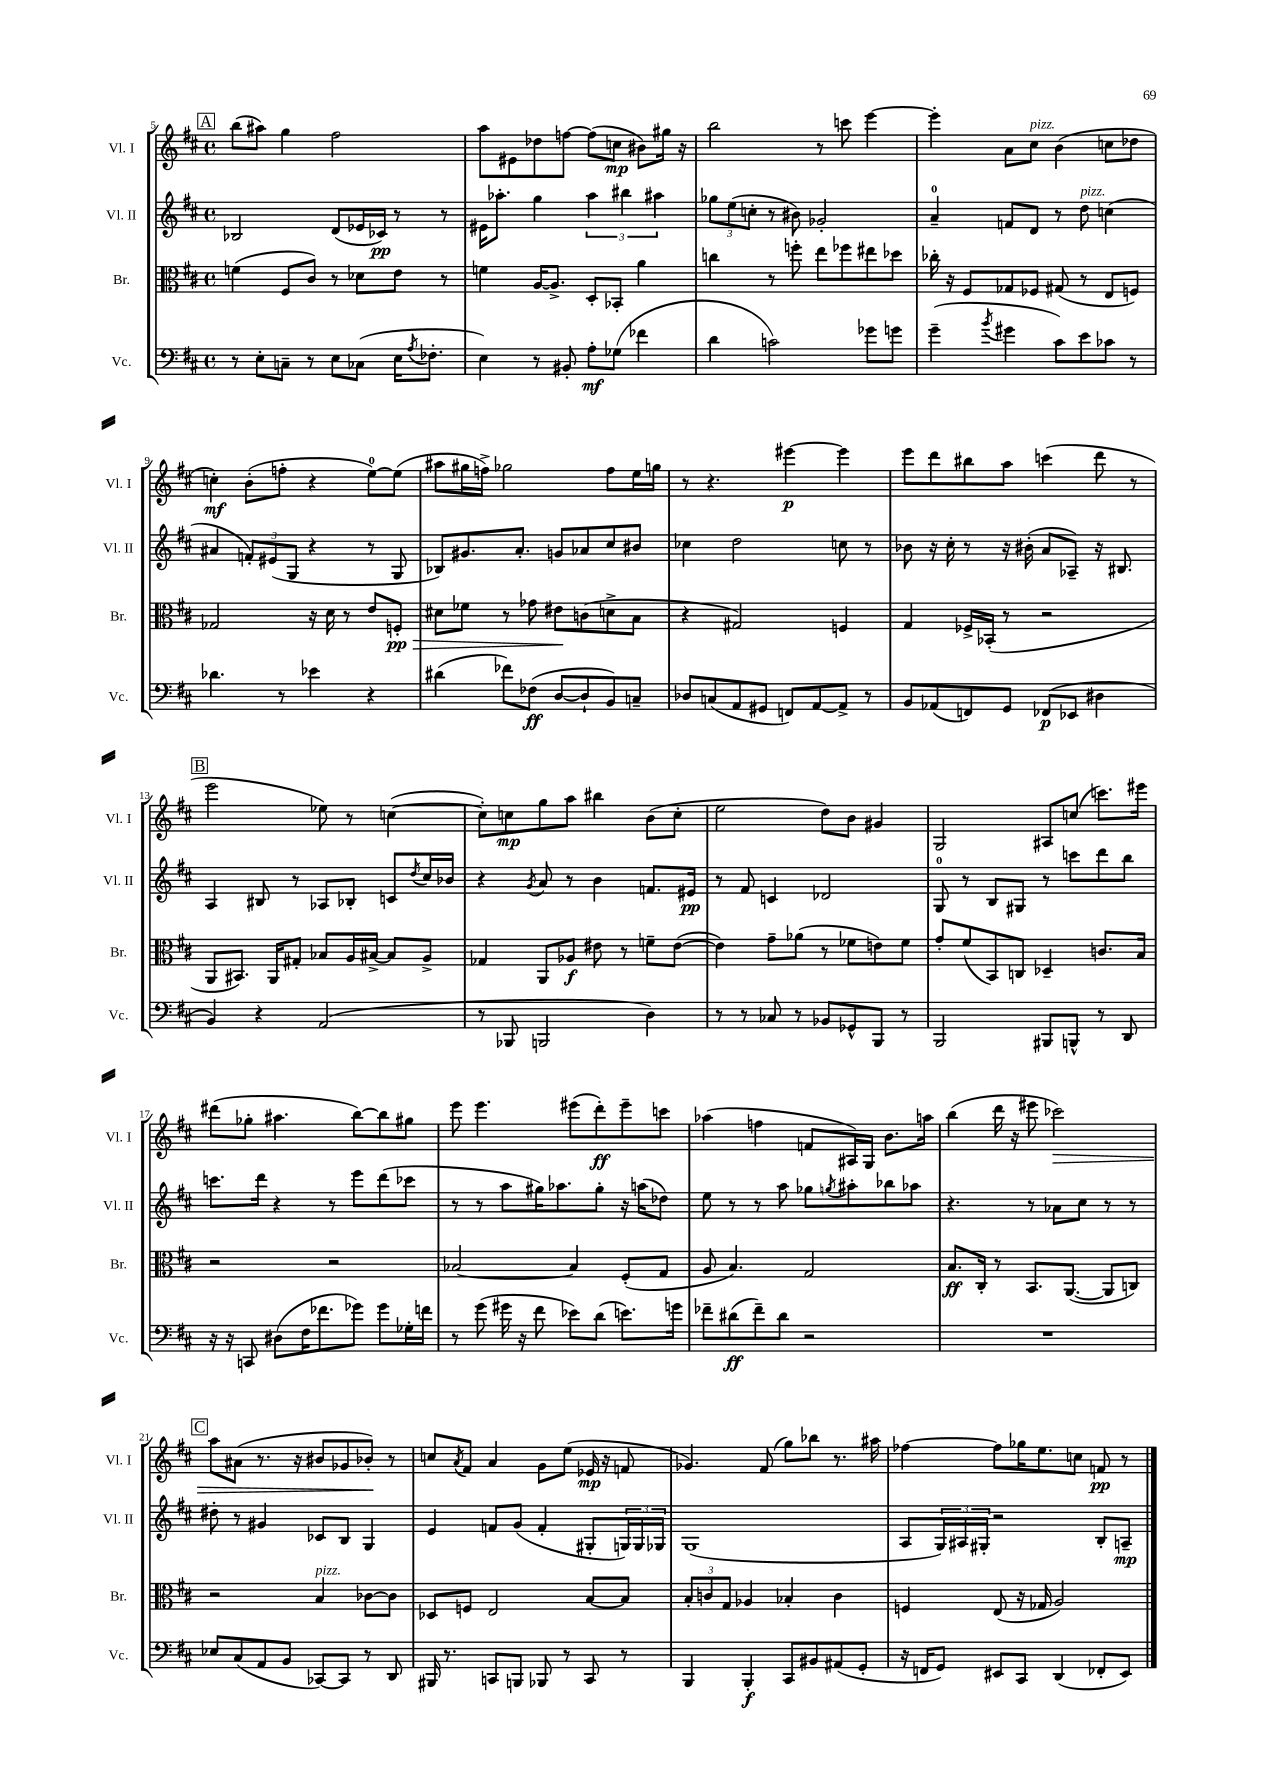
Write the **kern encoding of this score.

**kern	**kern	**kern	**kern
*staff4	*staff3	*staff2	*staff1
*clefF4	*clefC3	*clefG2	*clefG2
*k[f#c#]	*k[f#c#]	*k[f#c#]	*k[f#c#]
*M4/4	*M4/4	*M4/4	*M4/4
*met(c)	*met(c)	*met(c)	*met(c)
8r	(4f	2B-	(8bb
8E'	.	.	8aa#)
8C~	8F#	.	4gg
8r	8c#)	.	.
8E	8r	(8d	2ff#
(8C-	8d-	16e-	.
.	.	16c-)	.
16E	8e	8r	.
8qA	.	.	.
8.F-'	.	.	.
.	8r	8r	.
=	=	=	=
4E)	4f	16e#	8aa
.	.	8.aa-'	.
.	.	.	8e#
8r	[16A	4gg	8dd-
.	8.A^]	.	.
8BB#'	.	.	[8ff
8A'	8D'	6aa-	(8ff]
(8G-	8BB-'	.	8cc
.	.	6bb#	.
4f-	4a	.	8b#)
.	.	6aa#	.
.	.	.	16gg#
.	.	.	16r
=	=	=	=
4d	4cc	12gg-	2bb
.	.	(12ee	.
.	.	12cc'	.
2c)	8r	8r	.
.	8ff'	8b#)	.
.	8ee	2g-'	8r
.	8ff-	.	8ccc
8g-	8ee#	.	[4eee
8g	8dd-	.	.
=	=	=	=
(4g~	16cc-'	4a~	4eee']
.	16r	.	.
.	8F#	.	.
8qb	.	.	.
4g#	8G-	8f	8a
.	8F-	8d	8cc#
8c#)	(8G#	8r	(4b
8e	8r	8dd	.
8c-	8E	(4cc	8cc
8r	8F)	.	8dd-
=	=	=	=
4.d-	2G-	4a#	4cc')
.	.	12f')	(8b'
.	.	(12e#	.
8r	.	.	8ff'
.	.	12G	.
4e-	16r	4r	4r
.	16d	.	.
.	8r	.	.
4r	8e	8r	[8ee)
.	8F'	8G	(8ee]
=	=	=	=
(4d#	8d#	8B-)	8aa#
.	8f-	8.g#	16gg#
.	.	.	16ff^)
8f-)	8r	.	2gg-
.	.	8.a'	.
(8F-	8g-	.	.
[8D	8e#	8g	.
8D`]	(8c	8a-	.
8BB)	8d^	8cc#	8ff
8C~	8B	8b#	16ee
.	.	.	16gg
=	=	=	=
8D-	4r	4cc-	8r
(8C	.	.	4.r
8AA	2G#)	2dd	.
8GG#	.	.	.
8FF)	.	.	[4eee#
[8AA	.	.	.
8AA^]	4F	8cc	4eee#]
8r	.	8r	.
=	=	=	=
8BB	4G	8b-	8eee
(8AA-	.	16r	8ddd
.	.	16cc#'	.
8FF)	16F-^	8r	8bb#
.	(16BB-'	.	.
8GG	8r	16r	8aa
.	.	(16b#'	.
(8FF-	2r	8a	(4ccc
8EE-	.	8A-~)	.
4D#	.	16r	8ddd
.	.	8.B#	.
.	.	.	8r
=	=	=	=
4BB)	8AA	4A	2eee
.	8.BB#)	.	.
4r	.	8B#	.
.	16AA	.	.
.	8G#'	8r	.
(2AA	8B-	8A-	8ee-)
.	16A	8B-'	8r
.	[16B#^	.	.
.	8B#]	8c	([4cc
.	.	8qdd	.
.	8A^	16cc#	.
.	.	16b-	.
=	=	=	=
8r	4G-	4r	8cc'])
8BBB-	.	.	8cc
.	.	8qg	.
2BBB	8AA	8a	8gg
.	8A-	8r	8aa
.	8e#	4b	4bb#
.	8r	.	.
4D)	8f~	8.f	(8b
.	([8e#	.	8cc'
.	.	16e#	.
=	=	=	=
8r	4e#])	8r	2ee
8r	.	8f#	.
8C-	8g~	4c	.
8r	(8a-	.	.
8BB-	8r	2d-	8dd)
8GG-^^	8f-	.	8b
8BBB	8e)	.	4g#
8r	8f-	.	.
=	=	=	=
2BBB	8g'	8G	2G
.	(8f#	8r	.
.	8BB)	8B	.
.	8C	8G#	.
8BBB#	4D-~	8r	8A#
8BBB^^	.	8ccc	(8cc
8r	8.c	8ddd	8.ccc)
8DD	.	8bb	.
.	16B	.	16eee#
=	=	=	=
16r	2r	8.ccc	(8ddd#
16r	.	.	.
8CC	.	.	8gg-'
.	.	16ddd	.
(8D#	.	4r	4.aa#
16F#	.	.	.
8.f-	.	.	.
.	2r	8r	.
8g-)	.	8eee	[8bb)
8g-	.	(8ddd	8bb]
16G-'	.	8ccc-	8gg#
16f	.	.	.
=	=	=	=
8r	[2B-	8r	8eee
(8g	.	8r	4.eee
16g#	.	8aa	.
16r	.	.	.
8f#	.	16gg#)	.
.	.	8.aa-	.
8e-)	4B-]	.	(8eee#
(8d	.	8gg#'	8ddd')
8.e)	(8F#'	16r	8eee#~
.	.	(16aa	.
.	8G	8dd-)	8ccc
16g	.	.	.
=	=	=	=
8f-~	8A	8ee	(4aa-
(8d#	4.B)	8r	.
8f-~)	.	8r	4ff
8d#	.	8aa	.
2r	2G	8gg-	8f
.	.	8qgg	.
.	.	8aa#'	16A#)
.	.	.	16G
.	.	8bb-	8.b
.	.	8aa-	.
.	.	.	16aa
=	=	=	=
1r	8.B	4.r	(4bb
.	16C#'	.	.
.	8r	.	16ddd
.	.	.	16r
.	8.BB	8r	8eee#
.	.	8a-	2ccc-)
.	([8.AA	.	.
.	.	8cc#	.
.	8AA]	8r	.
.	8C)	8r	.
=	=	=	=
8E-	2r	8dd#'	8aa
(8C#	.	8r	(8a#
8AA	.	4g#	8.r
8BB	.	.	.
.	.	.	16r
[8CC-)	4B	8c-	8b#
8CC-]	.	8B	8g-
8r	[8c-	4G	8b-')
8DD	8c-]	.	8r
=	=	=	=
16BBB#	8D-	4e	8cc
8.r	.	.	.
.	.	.	8qa
.	8F	.	8f#
8CC	2E	8f	4a
8BBB	.	(8g	.
8BBB-	.	4f'	8g
8r	.	.	(8ee
8CC	[8B	8G#'	16e-
.	.	.	16r
8r	8B]	24G)	8f
.	.	24G	.
.	.	24G-	.
=	=	=	=
4BBB	12B'	(1G	4.g-)
.	12c	.	.
.	12G	.	.
4BBB'	4A-	.	.
.	.	.	(8f#
8CC#	4B-'	.	8gg)
8BB#	.	.	8bb-
(8AA#	4c	.	8.r
8GG'	.	.	.
.	.	.	16aa#
=	=	=	=
16r	4F	8A	[4ff-
16FF	.	.	.
8GG)	.	24G)	.
.	.	24A#	.
.	.	24G#'	.
8EE#	(8E	2r	8ff-]
8CC#	16r	.	16gg-
.	16G-	.	8.ee
(4DD	2A)	.	.
.	.	.	8cc
8FF-'	.	8B'	8f
8EE#)	.	8A~	8r
==	==	==	==
*-	*-	*-	*-
